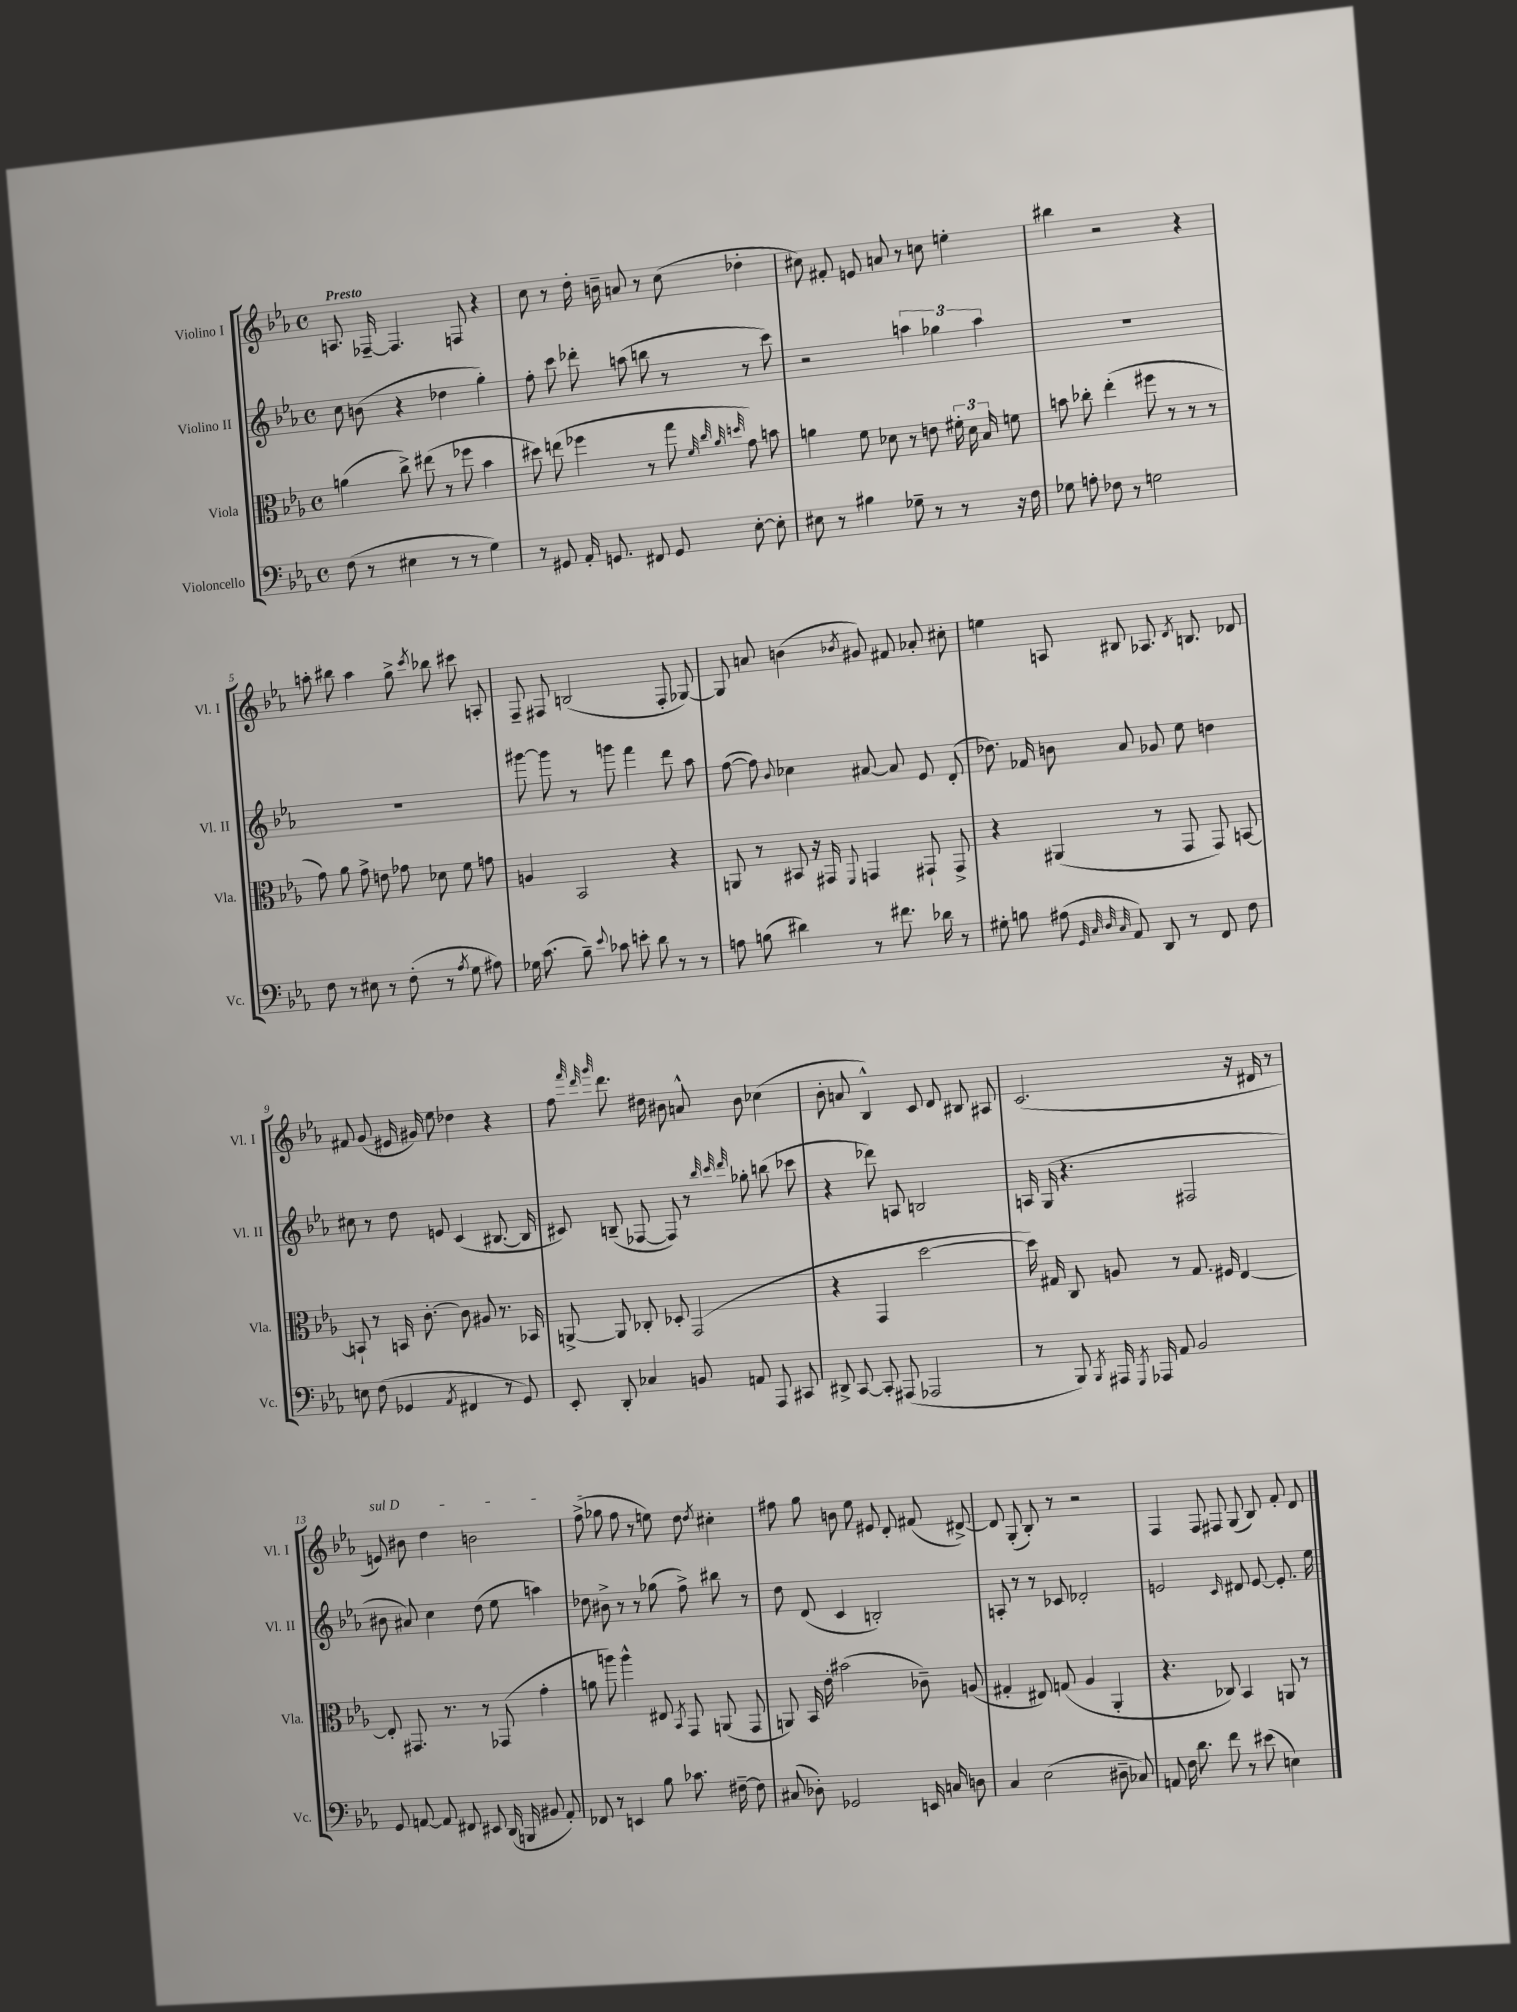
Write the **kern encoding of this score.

**kern	**kern	**kern	**kern
*staff4	*staff3	*staff2	*staff1
*clefF4	*clefC3	*clefG2	*clefG2
*k[b-e-a-]	*k[b-e-a-]	*k[b-e-a-]	*k[b-e-a-]
*M4/4	*M4/4	*M4/4	*M4/4
*met(c)	*met(c)	*met(c)	*met(c)
(8F	(4a	8cc	8.A
8r	.	(8b	.
.	.	.	[16F-~
4E#	8cc^)	4r	4.F-]
.	(8ee#	.	.
8r	8r	4dd-	.
8r	8ff-	.	8F
4G)	4b-	4gg')	4r
=	=	=	=
8r	8dd#)	8ff'	8cc
8GG#	(8ee	8ccc	8r
16AA-'	4ff-	8ddd-'	16dd'
8.GG	.	.	16b~
.	.	(8aa	8a
8FF#	8r	8bb	8r
8GG	8gg	8r	(8cc
.	32qqf	.	.
.	32qqcc	.	.
.	32qqa-	.	.
.	32qqdd	.	.
[8E-'	8g)	8r	4dd-'
8E-']	8b	8ccc)	.
=	=	=	=
8E#	4a	2r	8cc#)
8r	.	.	8f#'
4B#	8f	.	8e
.	8d-	.	8a
8G-~	8r	6aa	8r
8r	8e	.	8cc
.	.	6gg-	.
8r	24f#'	.	4ee'
.	24d-	.	.
.	24B-	6aa	.
16r	8f	.	.
16F	.	.	.
=	=	=	=
8G-	8b	1r	4bb#
8A'	8cc-'	.	.
8F-	(4ee-'	.	2r
8r	.	.	.
2G	8ff#	.	.
.	8r	.	.
.	8r	.	4r
.	8r	.	.
=	=	=	=
8F	8g)	1r	8aa'
8r	8a-	.	8bb#
8E#	8g^	.	4aa
8r	8e	.	.
(8F'	8g-	.	8gg^
.	.	.	8qccc
8r	8d-	.	8bb-
8qA-	.	.	.
8G	8f	.	8ccc#
8A#)	8g	.	8A'
=	=	=	=
16G-	4A	[8ggg#	8F~
(8.c	.	.	.
.	.	8ggg#]	8F#
8B-~)	2BB-	8r	(2B
8qqe-	.	.	.
8c-	.	8ggg	.
8e'	.	4fff	.
8d	.	.	.
8r	4r	8ddd	8F#'
8r	.	8aa-	[8G-)
=	=	=	=
8A	8AA	([8ff	8G-]
(8B	8r	8ff])	8a
.	.	8qqb-	.
4d#)	8BB#	4cc-	(4b
.	16r	.	.
.	16GG#	.	.
.	8qqFF	.	8qb-
8r	4GG	[8a#	8g#)
8.f#	.	8a#]	8f#
.	8GG#`	8e-	8a-'
16d-	.	.	.
8r	8GG#^	(8d'	8cc#'
=	=	=	=
8G#'	4r	8.dd-)	4ee
8B	.	.	.
.	.	16f-	.
(8A#	(4AA#	8b	8A
32qqGG	.	.	.
32qqC	.	.	.
32qqD	.	.	.
32qqC	.	.	.
8AA-)	.	8a-	8B#
8DD	8r	8g-	8.A-
8r	8GG	8ee-	.
.	.	.	8qd
.	.	.	8.B
8FF	8GG)	4dd	.
8F	[8BB	.	8d-
=	=	=	=
8E	8BB`]	8cc#	8f#
(8F	8r	8r	(8g
4GG-	16BB	8dd	16e#
.	[8.c'	.	16g#)
.	.	8e	8ee-
8qAA-	.	.	.
4FF#	8c]	(4c	4dd-
.	8A#	.	.
8r	8.r	[8.B#	4r
8GG-)	.	.	.
.	16BB-	16B#]	.
=	=	=	=
8EE-'	[8AA^	8c#)	8ff
.	.	.	32qqfff
.	.	.	32qqddd
.	.	.	32qqggg
8DD'	8AA]	(8B~	8.ddd
4C-	8C-'	[8F-	.
.	.	.	16dd#
.	8D-'	8F-])	8b#
8BB	(2GG	8r	8a^^
.	.	32qqbb-	.
.	.	32qqccc	.
.	.	32qqddd	.
8AA	.	8gg-'	8b#
8AAA-	.	(8bb	(4cc-
8CC#	.	8ccc-	.
=	=	=	=
8DD#^	4r	4r	8b-'
[8CC	.	.	8a
8CC']	4GG	8ddd-)	4B-^^)
(8AAA#	.	8A	.
2AAA-	[2dd	2B	8c
.	.	.	8d
.	.	.	8B#
.	.	.	8A#
=	=	=	=
8r	16dd])	16A	(2.c
.	16G#	(16G	.
8BBB-)	8C	4.r	.
8qBBB-	.	.	.
16AAA#	8A	.	.
8qGGG	.	.	.
16AAA-	.	.	.
8AA-	8r	.	.
2BB-	8.G#	2F#	.
.	16F#	.	.
.	[4E-	.	16r
.	.	.	16d#
.	.	.	8r
=	=	=	=
8GG	8E-']	8b#	8e)
[8AA	8.GG#	8a#)	8b#
8AA]	.	4cc	4dd
.	8.r	.	.
8FF#	.	.	.
8EE#	8r	(8dd	2b
(16DD	(8GG-	8ee-	.
16BBB	.	.	.
8BB#	4g'	4aa)	.
8AA')	.	.	.
=	=	=	=
8FF-	8a	8dd-	(8ff^
8r	8aa)	8b#^	8gg-
4EE	4aa^^	8r	8ff
.	.	8r	8r
8B-	8E#	(8gg-	8ee)
.	8qBB-	.	.
8.c-	8GG	8ff^)	8dd
.	.	.	8qdd
.	(8AA	8bb#	4cc#'
[16F#~	.	.	.
8F#]	8GG	8r	.
=	=	=	=
(8C#	8AA)	8dd	8ff#
8D-')	16BB-	(8d	8gg
.	16e-'	.	.
2GG-	(2b#	4c	8b
.	.	.	8ee-
.	.	2B')	8e#
.	.	.	8d'
16EE	8c-~)	.	(8f#
16C	.	.	.
8D	(8A	.	[8d#^)
=	=	=	=
4C	4G#'	8A'	8d#]
.	.	8r	(8G'
(2E-	8E#)	8r	8B-')
.	(8G	8c-	8r
.	4A-	2d-'	2r
8D#~	4AA-'	.	.
8C-)	.	.	.
=	=	=	=
8AA	4.r	2e	4F
16F	.	.	.
8.d	.	.	.
.	.	.	8F
8f	8C-)	.	8F#
.	.	16qqc	.
8r	4BB-	8d#	(8G
(8e#	.	[8e	8B-)
4E)	8AA	8.e']	8f'
.	8r	.	8d
.	.	16ee-	.
==	==	==	==
*-	*-	*-	*-
